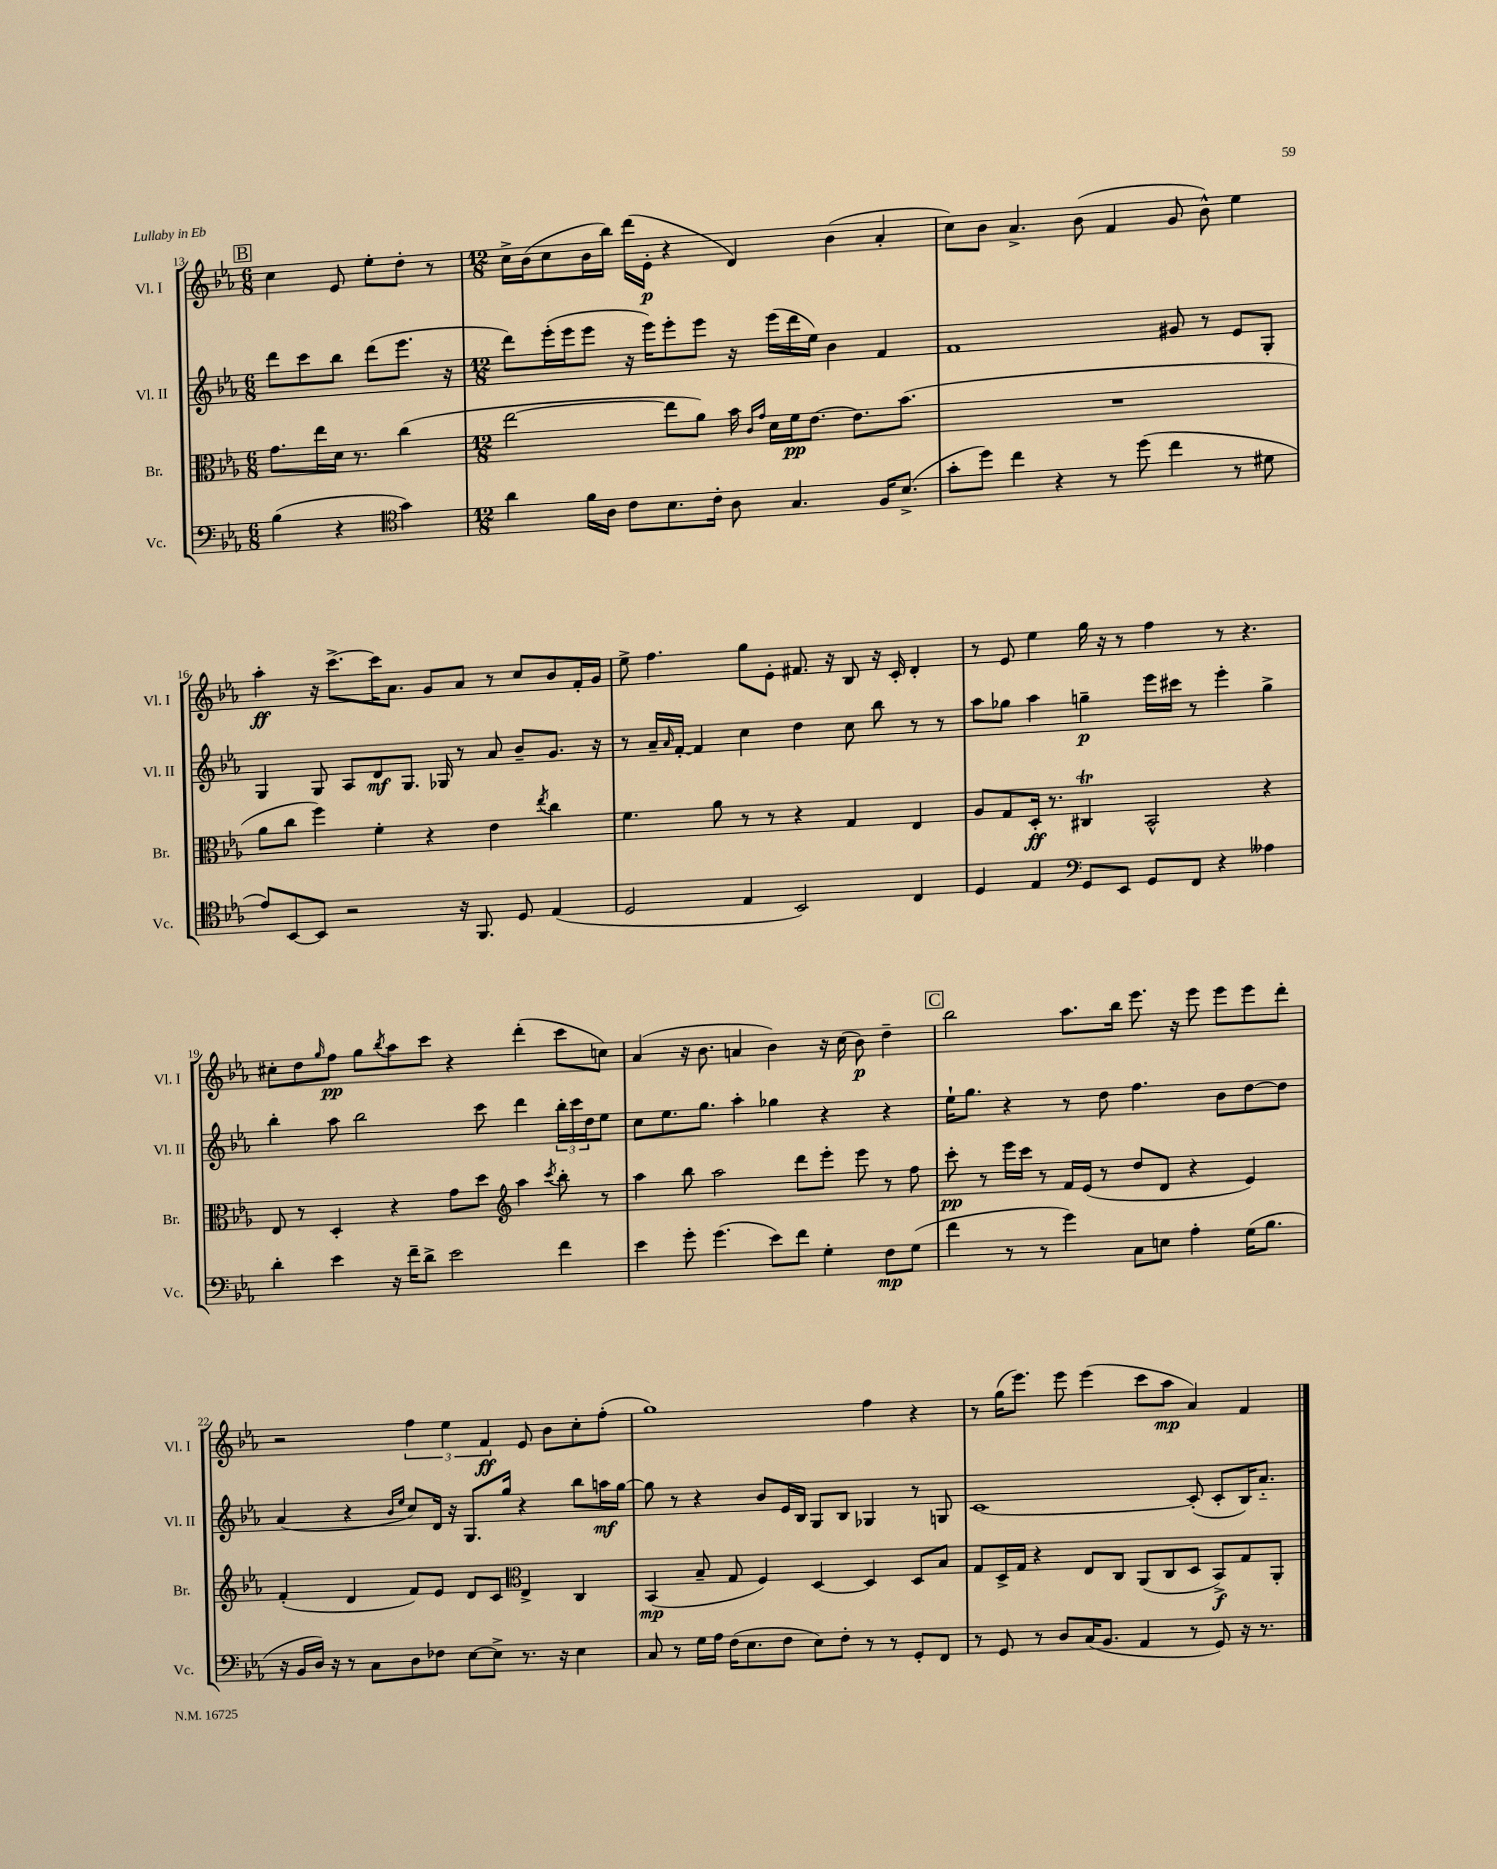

**kern	**dynam	**kern	**dynam	**kern	**dynam	**kern	**dynam
*part4	*part4	*part3	*part3	*part2	*part2	*part1	*part1
*staff4	*staff4	*staff3	*staff3	*staff2	*staff2	*staff1	*staff1
*I"Vc.	*	*I"Br.	*	*I"Vl. II	*	*I"Vl. I	*
*I'Vc.	*	*I'Br.	*	*I'Vl. II	*	*I'Vl. I	*
*clefF4	*	*clefC3	*	*clefG2	*	*clefG2	*
*k[b-e-a-]	*	*k[b-e-a-]	*	*k[b-e-a-]	*	*k[b-e-a-]	*
*M6/8	*	*M6/8	*	*M6/8	*	*M6/8	*
!!LO:REH:place=s1:t=B
=13	=13	=13	=13	=13	=13	=13	=13
(4B-\	.	8.g\L	.	8ddd\L	.	4cc\	.
.	.	.	.	8ccc\	.	.	.
.	.	16ee-\L	.	.	.	.	.
4r	.	16d\JJ	.	8bb-\J	.	8e-/	.
.	.	8.r	.	.	.	.	.
.	.	.	.	(8ddd\L	.	8ee-'\L	.
*clefC4	*	*	*	*	*	*	*
4g\)	.	(4cc\	.	8.eee-\J	.	8dd'\J	.
.	.	.	.	.	.	8r	.
.	.	.	.	16r	.	.	.
=14	=14	=14	=14	=14	=14	=14	=14
*M12/8	*	*M12/8	*	*M12/8	*	*M12/8	*
4a-\	.	[2ee-\	.	8ddd\L)	.	16cc^\LL	.
.	.	.	.	.	.	(16b-\J	.
.	.	.	.	(16eee-'\L	.	8cc\	.
.	.	.	.	16eee-\J	.	.	.
16f\LL	.	.	.	8eee-\J	.	16b-\L	.
16A-\JJ	.	.	.	.	.	16bb-\JJ)	.
8c\L	.	.	.	16r	.	(16ddd\LL	.
.	.	.	.	16eee-\KL)	.	16e-'\JJ	p
8.B-\	.	8ee-\L]	.	8eee-'\	.	4r	.
.	.	8a-\J)	.	8eee-\J	.	.	.
16c'\Jk	.	.	.	.	.	.	.
8A-\	.	16b-\	.	16r	.	4d/)	.
.	.	16qqc/LL	.	.	.	.	.
.	.	16qqg/JJ	.	.	.	.	.
.	.	16d\LL	.	(16eee-\LL	.	.	.
4.G/	.	16f\J	pp	16ddd\	.	.	.
.	.	[8.e-\J	.	16ee-\JJ)	.	.	.
.	.	.	.	4b-\	.	(4b-\	.
.	.	8.e-\L]	.	.	.	.	.
16F/KL	.	.	.	4f/	.	4a-'/	.
(8.B-^/J	.	(8.b-\J	.	.	.	.	.
=15	=15	=15	=15	=15	=15	=15	=15
8g'\L	.	1.r	.	1f	.	8cc\L)	.
8dd\J)	.	.	.	.	.	8b-\J	.
4cc\	.	.	.	.	.	4.a-^/	.
4r	.	.	.	.	.	.	.
.	.	.	.	.	.	(8b-\	.
8r	.	.	.	.	.	4f/	.
(8dd\	.	.	.	.	.	.	.
4cc\	.	.	.	8g#X/	.	8g/	.
.	.	.	.	8r	.	8b-^^\)	.
8r	.	.	.	8e-/L	.	4ee-\	.
8d#X\	.	.	.	8G'/J	.	.	.
!!LO:LB:g=z
=16	=16	=16	=16	=16	=16	=16	=16
8e-/L)	.	8a-\L	.	4G/	.	4aa-'\	ff
[8BB-/	.	8cc\J	.	.	.	.	.
8BB-/J]	.	4ff\)	.	8G/	.	16r	.
.	.	.	.	.	.	[8.ccc^\L	.
2r	.	.	.	8A-/L	.	.	.
.	.	4f'\	.	8d/	mf	16ccc\K]	.
.	.	.	.	.	.	8.a-\J	.
.	.	.	.	8.G/J	.	.	.
.	.	4r	.	.	.	8g/L	.
.	.	.	.	16G-X/	.	.	.
16r	.	.	.	8r	.	8a-/J	.
8.FF/	.	.	.	.	.	.	.
.	.	4e-\	.	8a-/	.	8r	.
8D/	.	.	.	8b-~/L	.	8cc/L	.
.	.	8qee-/	.	.	.	.	.
(4E-/	.	4cc\	.	8.g/J	.	8b-/	.
.	.	.	.	.	.	16f'/L	.
.	.	.	.	16r	.	16g/JJ	.
=17	=17	=17	=17	=17	=17	=17	=17
2D/	.	4.f\	.	8r	.	8ee-^\	.
.	.	.	.	16a-~/LL	.	4.ff\	.
.	.	.	.	16qqa-/	.	.	.
.	.	.	.	[16f'/JJ	.	.	.
.	.	.	.	4f/]	.	.	.
.	.	8a-\	.	.	.	.	.
4E-/	.	8r	.	4cc\	.	8gg\L	.
.	.	8r	.	.	.	8e-'\J	.
2BB-/)	.	4r	.	4dd\	.	8.f#X/	.
.	.	.	.	.	.	16r	.
.	.	4G/	.	8cc\	.	8B-/	.
.	.	.	.	8bb-\	.	16r	.
.	.	.	.	.	.	16c'/	.
4C/	.	4E-/	.	8r	.	4d'/	.
.	.	.	.	8r	.	.	.
=18	=18	=18	=18	=18	=18	=18	=18
4D/	.	8A-/L	.	8aa-\L	.	8r	.
.	.	8G/	.	8gg-X\J	.	8e-/	.
4E-/	.	16D'/Jk	ff	4aa-\	.	4ee-\	.
.	.	8.r	.	.	.	.	.
*clefF4	*	*	*	*	*	*	*
8GG/L	.	4C#Xt/	.	4ggn~\	p	16gg\	.
.	.	.	.	.	.	16r	.
8EE-/J	.	.	.	.	.	8r	.
8GG/L	.	2BB-^^/	.	16eee-\LL	.	4ff\	.
.	.	.	.	16ccc#X\JJ	.	.	.
8FF/J	.	.	.	8r	.	.	.
4r	.	.	.	4eee-'\	.	8r	.
.	.	.	.	.	.	4.r	.
4A--X\	.	4r	.	4gg^\	.	.	.
!!LO:LB:g=z
=19	=19	=19	=19	=19	=19	=19	=19
4d'\	.	8E-/	.	4bb-'\	.	8cc#X'\L	.
.	.	8r	.	.	.	8dd\	.
.	.	.	.	.	.	16qqgg/	.
4e-\	.	4D'/	.	8aa-\	.	8ff\J	pp
.	.	.	.	2bb-\	.	8gg\L	.
.	.	.	.	.	.	8qbb-/	.
16r	.	4r	.	.	.	8aa-\	.
16f~\KL	.	.	.	.	.	.	.
8d^\J	.	.	.	.	.	8ccc\J	.
2e-\	.	8g\L	.	.	.	4r	.
.	.	8dd\J	.	8ccc\	.	.	.
*	*	*clefG2	*	*	*	*	*
.	.	4aa-\	.	4ddd\	.	(4ddd'\	.
.	.	8qccc/	.	.	.	.	.
4f\	.	8bb-'\	.	24bb-'\LL	.	8ccc\L	.
.	.	.	.	24ccc\	.	.	.
.	.	.	.	24dd\J	.	.	.
.	.	8r	.	8ee-\J	.	8ccn\J)	.
=20	=20	=20	=20	=20	=20	=20	=20
4e-\	.	4aa-\	.	8cc\L	.	(4a-/	.
.	.	.	.	8.ee-\	.	.	.
8g'\	.	8bb-\	.	.	.	16r	.
.	.	.	.	8.gg\J	.	8.b-\	.
(4.g\	.	2aa-\	.	.	.	.	.
.	.	.	.	4aa-'\	.	4an/	.
8e-\L)	.	.	.	4gg-X\	.	4b-\)	.
8f\J	.	8ddd\L	.	.	.	.	.
4G'\	.	8eee-'\J	.	4r	.	16r	.
.	.	.	.	.	.	(16cc\	.
.	.	8eee-\	.	.	.	8b-\)	p
8F\L	mp	8r	.	4r	.	4dd~\	.
(8G\J	.	8ff\	.	.	.	.	.
!!LO:REH:place=s1:t=C
=21	=21	=21	=21	=21	=21	=21	=21
4f\	.	8ccc'\	pp	16ee-`\KL	.	2bb-\	.
.	.	.	.	8.gg\J	.	.	.
.	.	8r	.	.	.	.	.
8r	.	16eee-\LL	.	4r	.	.	.
.	.	16ccc\JJ	.	.	.	.	.
8r	.	8r	.	.	.	.	.
4g\)	.	16f/LL	.	8r	.	8.aa-\L	.
.	.	(16e-/JJ	.	.	.	.	.
.	.	8r	.	8dd\	.	.	.
.	.	.	.	.	.	16bb-\Jk	.
8C\L	.	8dd/L	.	4.ff\	.	8.eee-\	.
8En\J	.	8d/J	.	.	.	.	.
.	.	.	.	.	.	16r	.
4A-'\	.	4r	.	.	.	8eee-\	.
.	.	.	.	8b-\L	.	8eee-\L	.
(16G\KL	.	4e-/)	.	[8dd\	.	8eee-\	.
8.B-\J	.	.	.	.	.	.	.
.	.	.	.	8dd\J]	.	8ddd'\J	.
!!LO:LB:g=z
=22	=22	=22	=22	=22	=22	=22	=22
16r	.	(4f'/	.	(4a-/	.	2r	.
16BB-/LL	.	.	.	.	.	.	.
16D/JJ)	.	.	.	.	.	.	.
16r	.	.	.	.	.	.	.
8r	.	4d/	.	4r	.	.	.
8C\L	.	.	.	.	.	.	.
.	.	.	.	16qqb-/LL	.	.	.
.	.	.	.	16qqee-/JJ	.	.	.
8D\	.	8f/L)	.	8cc/L)	.	6ff\	.
8F-X\J	.	8e-/J	.	16d/Jk	.	.	.
.	.	.	.	.	.	6ee-\	.
.	.	.	.	16r	.	.	.
[8E-\L	.	8d/L	.	8.G/L	.	.	.
.	.	.	.	.	.	6f/	ff
8E-^\J]	.	8c/J	.	.	.	.	.
.	.	.	.	16gg/Jk	.	.	.
*	*	*clefC3	*	*	*	*	*
8.r	.	4E-^/	.	4r	.	8e-/	.
.	.	.	.	.	.	8b-\L	.
16r	.	.	.	.	.	.	.
4E-\	.	4C/	.	8bb-\L	.	8cc'\	.
.	.	.	.	16aan\L	mf	(8ff'\J	.
.	.	.	.	[16gg\JJ	.	.	.
=23	=23	=23	=23	=23	=23	=23	=23
8C/	.	(4BB-/	mp	8gg\]	.	1gg)	.
8r	.	.	.	8r	.	.	.
16G\LL	.	8B-~/	.	4r	.	.	.
16A-\JJ	.	.	.	.	.	.	.
(16F\KL	.	8G/	.	.	.	.	.
8.E-\	.	.	.	.	.	.	.
.	.	4F/)	.	8b-/L	.	.	.
8F\J	.	.	.	16e-/L	.	.	.
.	.	.	.	16B-/JJ	.	.	.
8E-\L)	.	[4D/	.	8G/L	.	.	.
8F'\J	.	.	.	8B-/J	.	.	.
8r	.	4D/]	.	4G-X/	.	4ff\	.
8r	.	.	.	.	.	.	.
8GG'/L	.	8D/L	.	8r	.	4r	.
8FF/J	.	8B-/J	.	8Gn/	.	.	.
=24	=24	=24	=24	=24	=24	=24	=24
8r	.	8G/L	.	[1c	.	8r	.
8GG/	.	16D^/L	.	.	.	(16gg\KL	.
.	.	16G/JJ	.	.	.	8.eee-\J)	.
8r	.	4r	.	.	.	.	.
8D/L	.	.	.	.	.	8eee-\	.
(16C/K	.	8E-/L	.	.	.	(4eee-\	.
8.BB-/J	.	.	.	.	.	.	.
.	.	8C/J	.	.	.	.	.
4AA-/	.	(8AA-/L	.	.	.	8ccc\L	.
.	.	8C/	.	.	.	8aa-\J	mp
8r	.	8D/J	.	(8c'/]	.	4a-/)	.
8GG/)	.	8BB-^/L)	f	8c'/L	.	.	.
16r	.	8G/	.	16B-/K)	.	4f/	.
8.r	.	.	.	8.a-/J	.	.	.
.	.	8AA-'/J	.	.	.	.	.
==	==	==	==	==	==	==	==
*-	*-	*-	*-	*-	*-	*-	*-
